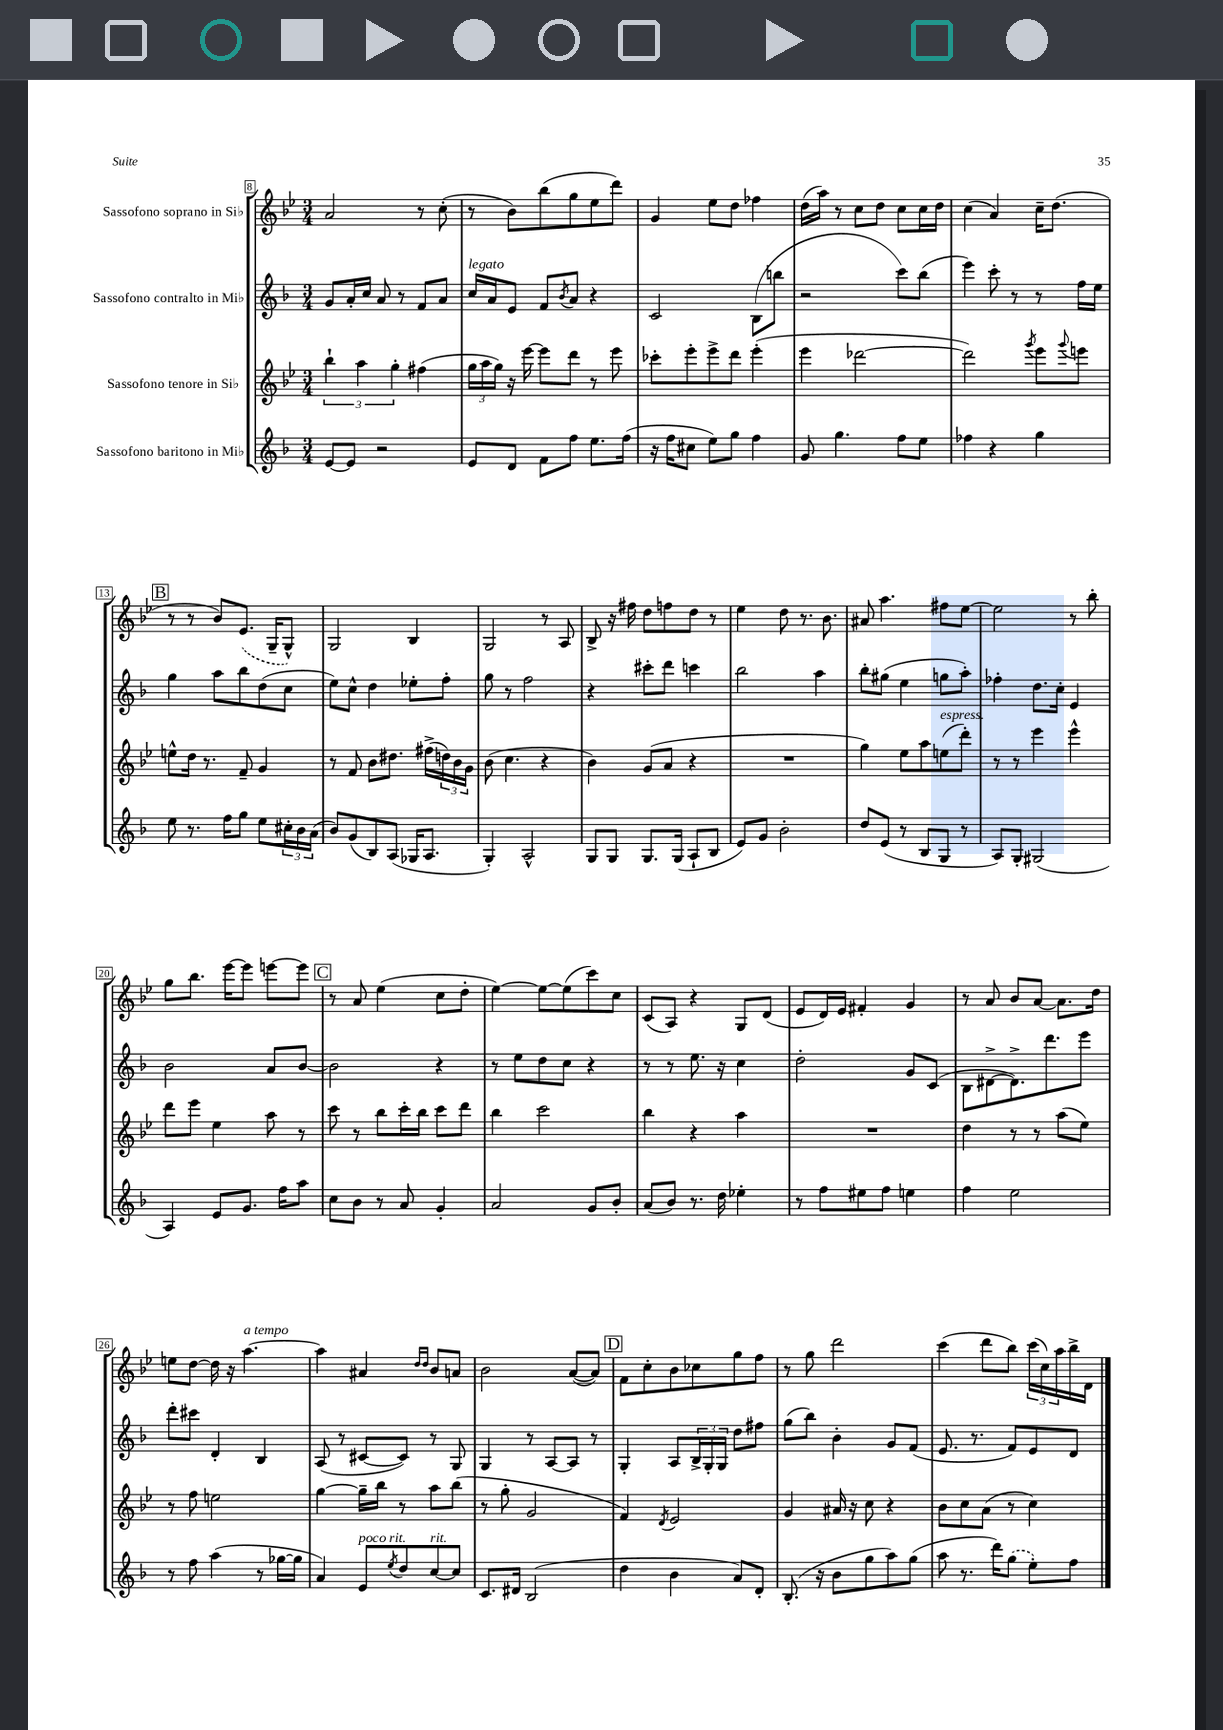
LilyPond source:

<<
\new StaffGroup <<
\new Staff = "s0" \with { instrumentName = "Sassofono soprano in Sib" } {
    \clef treble \key bes \major \numericTimeSignature \time 3/4
    a'2 r8 c''8-.( |
    r8 bes'8) bes''8( g''8 ees''8 d'''8) |
    g'4 ees''8 d''8 fes''4 |
    d''16( a''16) r8 c''8 d''8 c''8 c''16 d''16 |
    c''4( a'4) c''16-- d''8.( |
    \mark \markup { \box "B" } r8 r8 bes'8) \once \slurDashed ees'8.( g16-- g8-^) |
    g2 bes4 |
    g2 r8 a8 |
    bes8-> r16 fis''16 d''8 f''8 d''8 r8 |
    ees''4 d''8 r8. bes'8. |
    ais'8 a''4. fis''8 ees''8~ |
    ees''2 r8 bes''8-. |
    g''8 bes''8. ees'''16~ ees'''8 e'''8~ e'''8 |
    \mark \markup { \box "C" } r8 a'8 ees''4( c''8 d''8-. |
    ees''4~) ees''8~ ees''8( c'''8) c''8 |
    c'8( a8) r4 g8 d'8( |
    ees'8 d'16) ees'16 fis'4-. g'4 |
    r8 a'8 bes'8 a'8~ a'8. d''16 |
    e''8 d''8~ d''16 r16 a''4.~^\markup { \italic "a tempo" } |
    a''4 ais'4 \grace { d''16 d''16 } bes'8 a'8 |
    bes'2 a'8~( a'8) |
    \mark \markup { \box "D" } f'8 c''8-. bes'8 ces''8 g''8 f''8 |
    r8 g''8 d'''2 |
    c'''4( d'''8 bes''8) \tuplet 3/2 { c'''16( c''16) a''16 } bes''16-> d'16 \bar "|." |
}
\new Staff = "s1" \with { instrumentName = "Sassofono contralto in Mib" } {
    \clef treble \key f \major \numericTimeSignature \time 3/4
    g'8 a'16-. c''16 a'8 r8 f'8 a'8 |
    c''16^\markup { \italic "legato" } a'16 e'8 f'8 \acciaccatura { bes'8 } a'8 r4 |
    c'2 bes8( b''8 |
    r2 c'''8) bes''8( |
    e'''4) c'''8-. r8 r8 f''16 e''16 |
    \mark \markup { \box "B" } g''4 a''8 bes''8 d''8( c''8 |
    e''8) c''8-^ d''4 ees''8-. f''8-. |
    g''8 r8 f''2 |
    r4 cis'''8-. d'''8 c'''4 |
    bes''2 a''4 |
    bes''8-. gis''8( e''4 g''8 a''8-.) |
    fes''4-. d''8. c''16-. e'4 |
    bes'2 a'8 bes'8~ |
    \mark \markup { \box "C" } bes'2 r4 |
    r8 e''8 d''8 c''8 r4 |
    r8 r8 e''8. r16 c''4 |
    d''2-. g'8 c'8( |
    bes8 dis'8~-> dis'8.->) d'''8. e'''8 |
    d'''8-. cis'''8 d'4-. bes4 |
    a8( r8 cis'8~ cis'8) r8 g8 |
    g4 r8 a8~ a8 r8 |
    \mark \markup { \box "D" } g4-. a8 \tuplet 3/2 { bes16-> g16-. g16 } d''8 fis''8 |
    g''8( bes''8) bes'4-. g'8 f'8( |
    e'8. r8. f'8) e'8 d'8 \bar "|." |
}
\new Staff = "s2" \with { instrumentName = "Sassofono tenore in Sib" } {
    \clef treble \key bes \major \numericTimeSignature \time 3/4
    \tuplet 3/2 { bes''4-! a''4 g''4-. } fis''4( |
    \tuplet 3/2 { g''16 a''16 g''16) } r16 ees'''16~ ees'''8 d'''8 r8 ees'''8 |
    ces'''8-. ees'''8-. ees'''8-> d'''8 ees'''4-.( |
    ees'''4 des'''2~ |
    des'''2) \acciaccatura { g'''8 } ees'''8 \appoggiatura { g'''8 } e'''8 |
    \mark \markup { \box "B" } e''8-^ d''16 r8. f'8-- g'4 |
    r8 f'8 bes'8 dis''8. fis''16->( \tuplet 3/2 { d''16) bes'16 g'16 } |
    bes'8( c''4. r4 |
    bes'4) g'8( a'8 r4 |
    R2. |
    g''4) ees''8 a''8 e''8^\markup { \italic "espress." }( d'''8-.) |
    r8 r8 ees'''4 ees'''4-^ |
    d'''8 ees'''8 ees''4 a''8 r8 |
    \mark \markup { \box "C" } c'''8 r8 bes''8 c'''16-. bes''16 c'''8 d'''8 |
    bes''4 c'''2 |
    bes''4 r4 a''4 |
    R2. |
    d''4 r8 r8 a''8( ees''8) |
    r8 f''8 e''2 |
    g''4~ g''16-- bes''16 r8 a''8 bes''8( |
    r8 g''8-. g'2 |
    \mark \markup { \box "D" } f'4) \acciaccatura { d'8 } ees'2 |
    g'4 ais'16 r16 c''8 r4 |
    bes'8 c''8 a'8( r8 c''4) \bar "|." |
}
\new Staff = "s3" \with { instrumentName = "Sassofono baritono in Mib" } {
    \clef treble \key f \major \numericTimeSignature \time 3/4
    e'8~ e'8 r2 |
    e'8 d'8 f'8 f''8 e''8. f''16( |
    r16 f''16 cis''8 e''8) g''8 f''4 |
    g'8 g''4. f''8 e''8 |
    fes''4 r4 g''4 |
    \mark \markup { \box "B" } e''8 r8. f''16 g''8 e''8 \tuplet 3/2 { cis''16-. bes'16 a'16( } |
    bes'8) g'8( bes8) a8( ges16 a8. |
    g4-.) a2-^ |
    g8 g8 g8. g16( a8-! bes8 |
    e'8) g'8 bes'2-. |
    d''8 e'8( r8 bes8 g8 r8 |
    a8) g8-. gis2( |
    a4) e'8 g'8. f''16 a''8 |
    \mark \markup { \box "C" } c''8 bes'8 r8 a'8 g'4-. |
    a'2 g'8 bes'8-. |
    a'8( bes'8) r8. d''16 ees''4-. |
    r8 f''8 eis''8 f''8 e''4 |
    f''4 e''2 |
    r8 f''8 a''4( r8 ges''16~ ges''16 |
    a'4) e'8^\markup { \italic "poco rit." } \acciaccatura { e''8 } d''8 c''8~^\markup { \italic "rit." } c''8 |
    c'8. dis'16 bes2( |
    \mark \markup { \box "D" } d''4 bes'4 a'8) d'8-. |
    bes8.-.( r16 bes'8 g''8 a''8) g''8( |
    a''8 r8. d'''16) \once \slurDashed g''8( e''8-.) f''8 \bar "|." |
}
>>
>>
\layout { \context { \Score currentBarNumber = #8 \override BarNumber.stencil = #(make-stencil-boxer 0.1 0.3 ly:text-interface::print) } }
